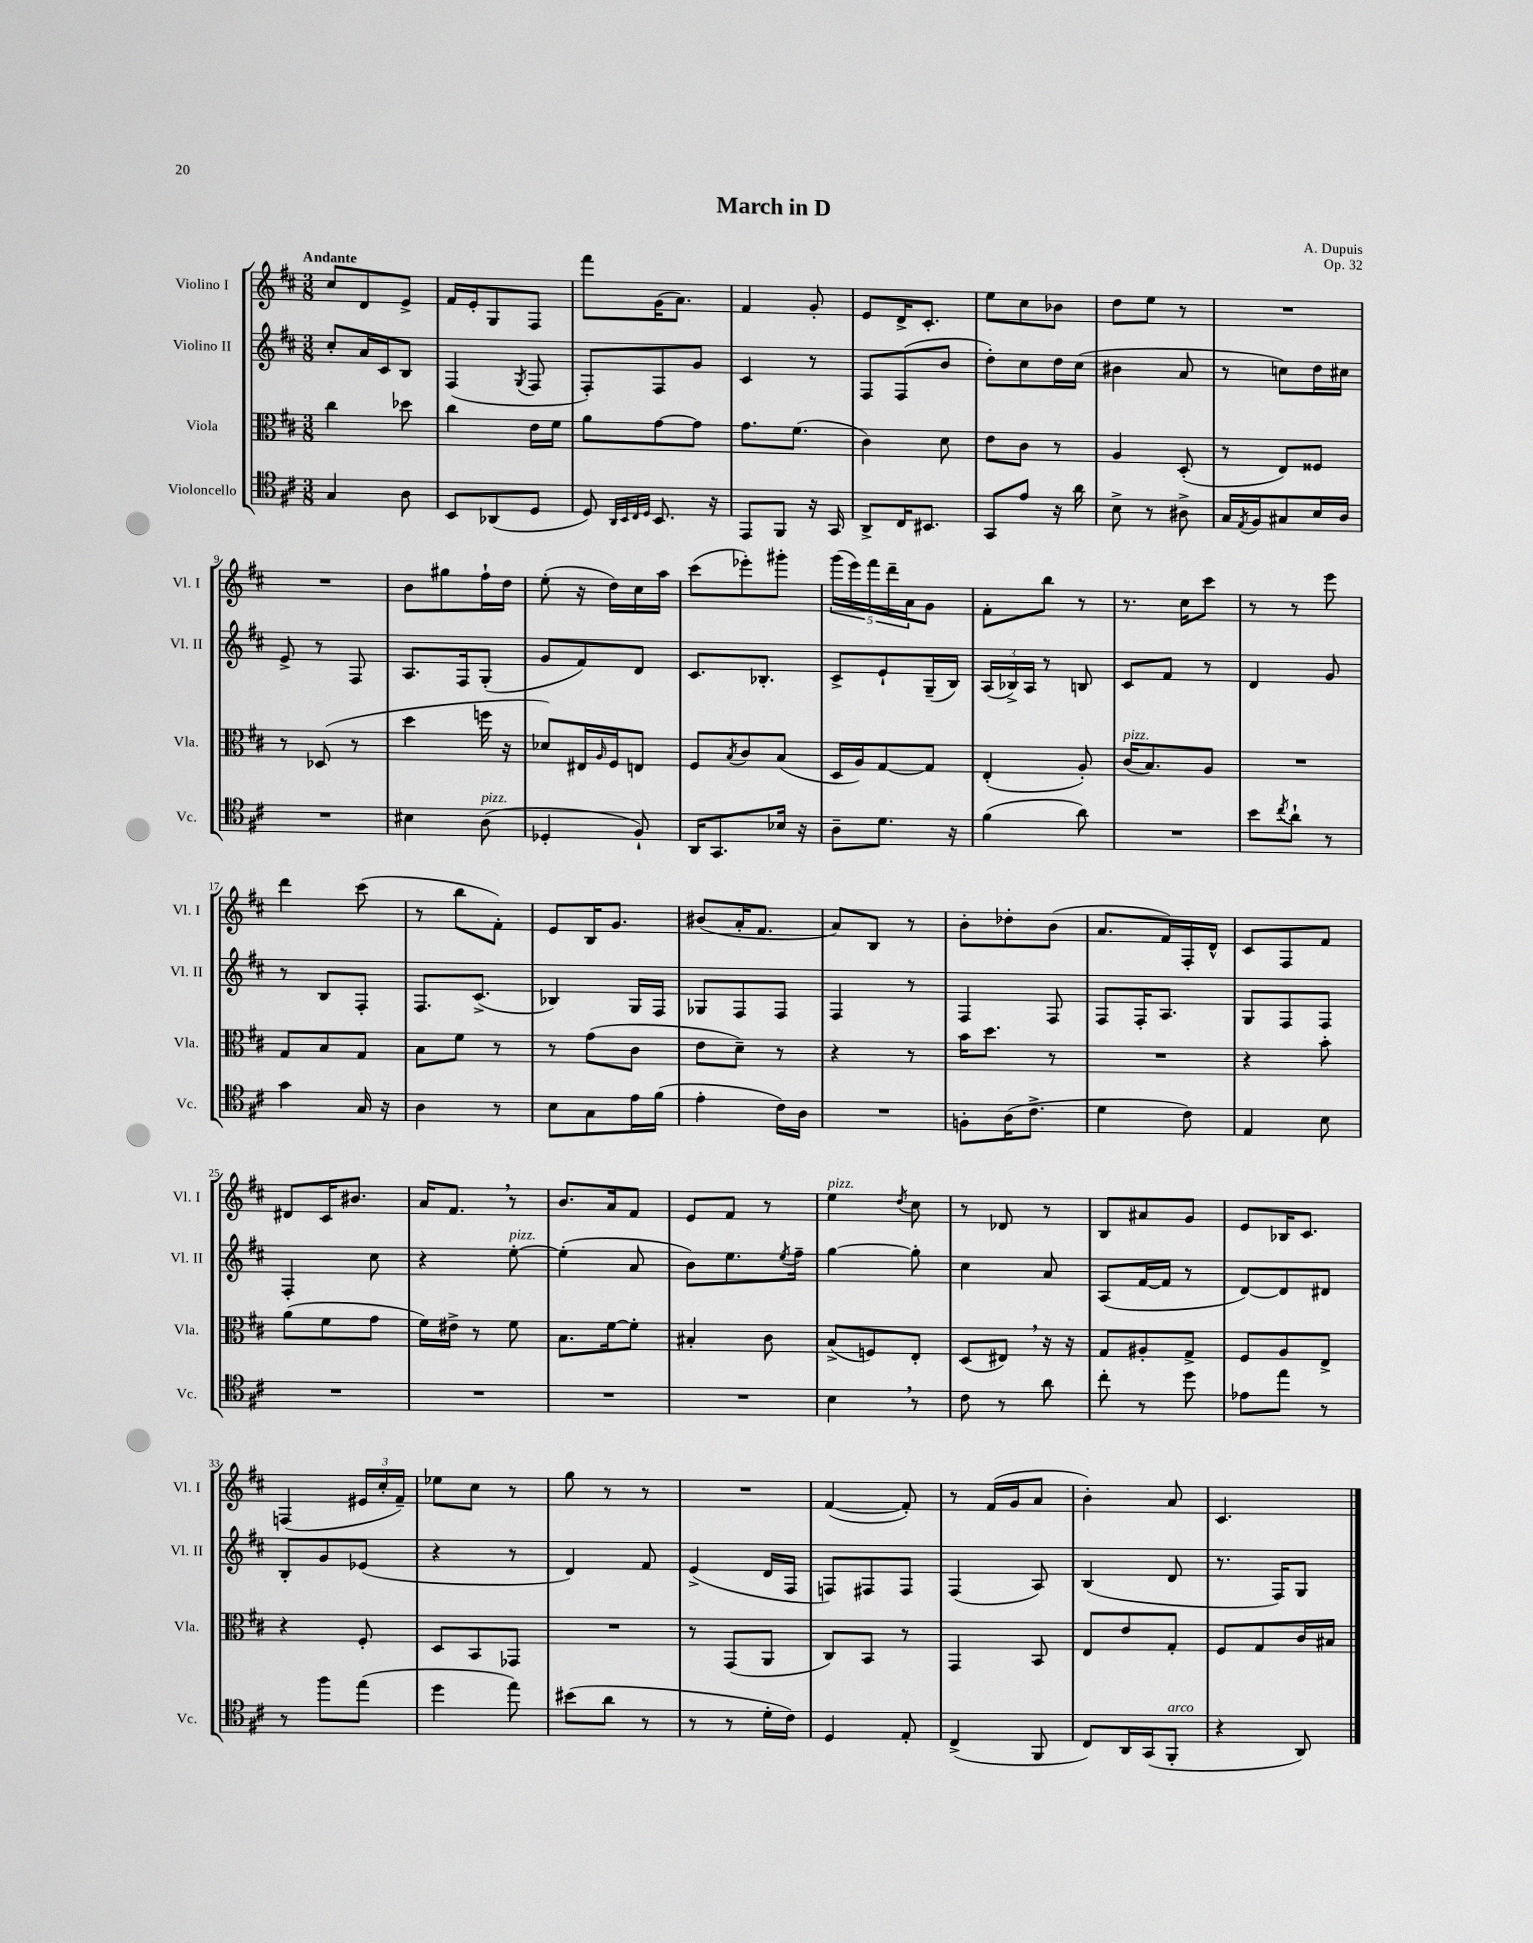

**kern	**kern	**kern	**kern
*staff4	*staff3	*staff2	*staff1
*clefC4	*clefC3	*clefG2	*clefG2
*k[f#c#]	*k[f#c#]	*k[f#c#]	*k[f#c#]
*M3/8	*M3/8	*M3/8	*M3/8
4G/	4cc#\	8cc#'/L	8cc#/L
.	.	16a/L	8d/
.	.	16c#/J	.
8A\	8dd-\	8B/J	8e^/J
=	=	=	=
8BB/L	4cc#\	(4F#/	16f#/LL
.	.	.	16e'/J
(8AA-/	.	.	8G/
.	.	8qG/	.
8D/J	16e\LL	8F#/	8F#/J
.	16f#\JJ	.	.
=	=	=	=
8D/)	8a\L	8F#'/L)	8fff#\L
32qqAA/LLL	.	.	.
32qqBB/	.	.	.
32qqC#/	.	.	.
32qqD/JJJ	.	.	.
8.BB/	[8g\	8F#/	(16g\K
.	.	.	8.a\J)
.	8g\]J	8g/J	.
16r	.	.	.
=	=	=	=
8EE/L	8.g\L	4c#/	4f#/
8FF#/J	.	.	.
.	(8.f#\J	.	.
16r	.	8r	8g'/
16GG/	.	.	.
=	=	=	=
8AA^/L	4c#\)	8F#/L	8e/L
16C#/K	.	(8F#/	16d^/K
8.BB#/J	.	.	8.c#'/J
.	8d\	8b/J	.
=	=	=	=
8GG/L	8e\L	8dd'\L)	8ee\L
8e/J	8c#\J	8cc#\	8cc#\
16r	8r	16dd\L	8b-\J
16a\	.	(16cc#\JJ	.
=	=	=	=
8B^\	4A/	4b#\	8dd\L
8r	.	.	8ee\J
8A#^\	(8D'/	8a/	8r
=	=	=	=
16G/LL	8r	8r	4.r
8qE/	.	.	.
16F#/J	.	.	.
8G#/	8E/L)	8cc\L)	.
16B/L	8F##/J	16dd\L	.
16A/JJ	.	16cc#\JJ	.
=	=	=	=
4.r	8r	8e^/	4.r
.	(8D-/	8r	.
.	8r	8F#/	.
=	=	=	=
4B#\	4dd\	8.A/L	8b\L
.	.	.	8gg#\
.	.	16F#/k	.
(8A\	16ff\	(8G'/J	16ff#`\L
.	16r	.	16dd\JJ
=	=	=	=
4D-'/	8d-/L)	8g/L	(8ee'\
.	16E#/L	8f#/)	16r
.	16qqA/	.	.
.	16F#/J	.	16dd\LL)
8F#`/)	8E/J	8d/J	16cc#\
.	.	.	16aa\JJ
=	=	=	=
16AA/LK	8F#/L	8.c#/L	(8ccc#\L
8.GG/	.	.	.
.	8qB/	.	.
.	8c#/	.	8eee-'\)
.	.	8.B-'/J	.
16B-/Jk	(8B/J	.	8ggg#'\J
16r	.	.	.
=	=	=	=
8A~\L	16D/LL	8c#^/L	(20ggg\LL
.	.	.	20eee\)
.	16A/J)	.	.
.	.	.	20fff#\
8.d\J	[8G/	8e`/	.
.	.	.	20ddd~\
.	.	.	20a\J
.	8G/]J	(16G~/L	8g\J
16r	.	16B/JJ)	.
=	=	=	=
(4f#\	(4E'/	(24A/LL	8f#'\L
.	.	24B-^/)	.
.	.	24A/JJ	.
.	.	8r	8bb\J
8a\)	8A'/)	8B/	8r
=	=	=	=
4.r	(16c#/LK	8c#/L	8.r
.	8.B/)	.	.
.	.	8f#/J	.
.	.	.	16cc#\LK
.	8A/J	8r	8ccc#\J
=	=	=	=
8b\L	4.r	4d/	8r
8qcc#/	.	.	.
8a`\J	.	.	8r
8r	.	8g/	8eee\
=	=	=	=
4g\	8G/L	8r	4ddd\
.	8B/	8B/L	.
16G/	8G/J	8F#'/J	(8ccc#\
16r	.	.	.
=	=	=	=
4A\	8B\L	8.F#/L	8r
.	8f#\J	.	8bb\L
.	.	(8.c#^/J	.
8r	8r	.	8f#'\J)
=	=	=	=
8B\L	8r	4B-/)	8e/L
8G\	(8g\L	.	16B/K
.	.	.	8.g/J
16e\L	8c#\J	16G/LL	.
(16f#\JJ	.	16F#/JJ	.
=	=	=	=
4e'\	8e\L	8G-/L	(8b#/L
.	8d~\J)	8F#/	16a'/K
.	.	.	8.f#/J
16c#\LL)	8r	8F#/J	.
16A\JJ	.	.	.
=	=	=	=
4.r	4r	4F#/	8a/L)
.	.	.	8B/J
.	8r	8r	8r
=	=	=	=
8F'\L	16b\LK	4F#/	8b'\L
.	8.dd\J	.	.
(16A\K	.	.	8dd-'\
8.c#^\J	.	.	.
.	8r	8F#/	(8b\J
=	=	=	=
4d\	4.r	8F#/L	8.a/L
.	.	16F#'/K	.
.	.	8.A/J	16f#/L)
8c#\)	.	.	16F#'/
.	.	.	16d^^/JJ
=	=	=	=
4E/	4r	8G/L	8c#/L
.	.	8F#/	8F#/
8B\	8b'\	8F#/J	8f#/J
=	=	=	=
4.r	(8a\L	4F#'/	8d#/L
.	8f#\	.	16c#/K
.	.	.	8.b#/J
.	8g\J	8cc#\	.
=	=	=	=
4.r	16f#\LL)	4r	16a/LK
.	16e#^\JJ	.	8.f#/J
.	8r	.	.
.	8f#\	[8ee'\	8r
=	=	=	=
4.r	8.B\L	(4ee'\]	8.b/L
.	[16f#\k	.	16a/k
.	8f#'\]J	8a/	8f#/J
=	=	=	=
4.r	4B#'/	8b\L)	8e/L
.	.	8.ee\	8f#/J
.	8c#\	.	8r
.	.	8qee/	.
.	.	16ff#~\Jk	.
=	=	=	=
4B\	(8B^/L	[4gg\	4ee\
.	8F/)	.	.
.	.	.	8qdd/
8r	8E'/J	8gg'\]	8cc#\
=	=	=	=
8c#\	(8D/L	4cc#\	8r
8r	8E#/J)	.	8d-/
8a\	16r	8a/	8r
.	16r	.	.
=	=	=	=
8cc#'\	8G/L	(8A/L	8B/L
8r	8A#'/	[16f#/L	8a#/
.	.	16f#/]JJ	.
8dd\	8G^/J	8r	8g/J
=	=	=	=
8e-\L	8F#/L	[8d/L)	8e/L
8ee\J	8A/	8d/]	16B-/K
.	.	.	8.c#/J
8r	8E^/J	8d#/J	.
=	=	=	=
8r	4r	8B'/L	(4F/
8ff#\L	.	8g/	.
(8ee\J	8F#'/	(8e-/J	24e#/LL
.	.	.	24cc#'/
.	.	.	24f#~/JJ)
=	=	=	=
4dd\	8D/L	4r	8ee-\L
.	8BB/	.	8cc#\J
8ee\)	8GG-/J	8r	8r
=	=	=	=
(8b#\L	4.r	4d/)	8gg\
8a\J	.	.	8r
8r	.	8f#/	8r
=	=	=	=
8r	8r	(4e^/	4.r
8r	(8GG/L	.	.
16d'\LL	8AA/J	16d/LL	.
16c#\JJ)	.	16F#/JJ	.
=	=	=	=
4D/	8C#/L)	8F/L)	([4f#/
.	8BB/J	8F#/	.
8E'/	8r	8F#/J	8f#'/])
=	=	=	=
(4C#^/	4GG/	(4F#/	8r
.	.	.	(16f#/LL
.	.	.	16g/J
8FF#/	8BB/	8A/)	8a/J
=	=	=	=
8C#/L)	8E/L	(4B/	4b'\)
16AA/L	8e/	.	.
(16GG/J	.	.	.
8FF#'/J	8G'/J	8d/	8a/
=	=	=	=
4r	8F#/L	8.r	4.c#/
.	8G/	.	.
.	.	16F#/LK)	.
8AA/)	16c#/L	8G/J	.
.	16B#/JJ	.	.
==	==	==	==
*-	*-	*-	*-
